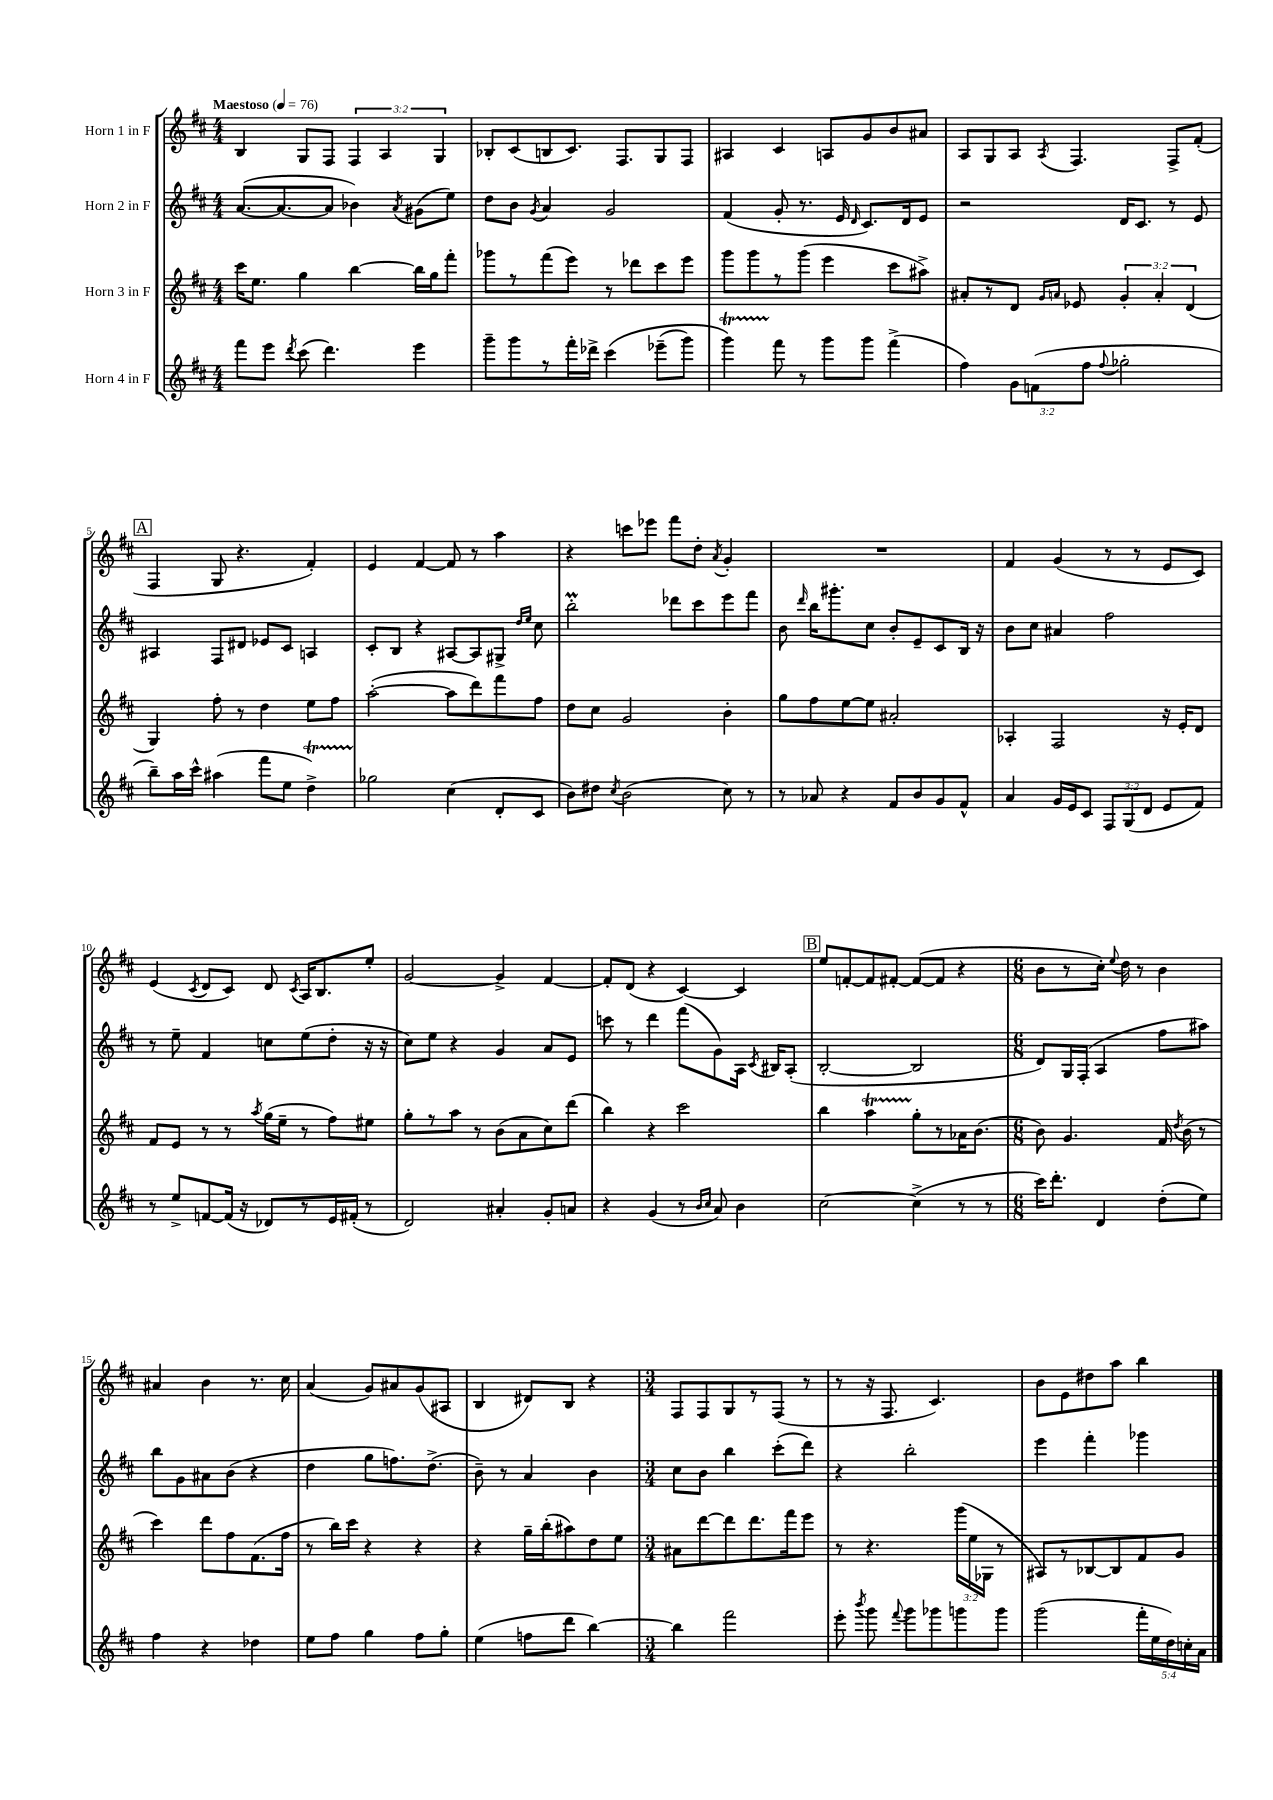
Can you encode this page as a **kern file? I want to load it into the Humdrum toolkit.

**kern	**kern	**kern	**kern
*staff4	*staff3	*staff2	*staff1
*clefG2	*clefG2	*clefG2	*clefG2
*k[f#c#]	*k[f#c#]	*k[f#c#]	*k[f#c#]
*M4/4	*M4/4	*M4/4	*M4/4
*MM76	*MM76	*MM76	*MM76
8fff#	16ccc#	([8.a	4B
.	8.ee	.	.
8eee	.	.	.
.	.	8.a_	.
8qddd	.	.	.
(8ccc#	4gg	.	8G
4.ddd)	.	8a]	8F#
.	[4bb	4b-)	6F#
.	.	.	6A
.	.	8qa	.
4eee	16bb]	(8g#	.
.	16gg	.	.
.	.	.	6G
.	8fff#'	8ee)	.
=	=	=	=
8ggg~	8ggg-	8dd	8B-'
8ggg	8r	8b	(8c#
.	.	8qg	.
8r	(8fff#	4a	8B
16fff#'	8eee)	.	8.c#)
16ddd-^	.	.	.
&(4ccc#	8r	2g	.
.	.	.	8.F#
.	8ddd-	.	.
(8eee-~	8ccc#	.	8G
8ggg)	8eee	.	8F#
=	=	=	=
4ggg&)	8ggg	(4f#	4A#
.	8ggg	.	.
8fff#	8r	8g'	4c#
8r	(8ggg	8.r	.
8ggg	4eee	.	8A
.	.	16e	.
.	.	16qqd	.
8ggg	.	8.c#)	8g
(4fff#^	8ccc#	.	8b
.	.	16d	.
.	8aa#^)	8e	8a#
=	=	=	=
4ff#)	8a#'	2r	8A
.	8r	.	8G
12g	8d	.	8A
(12f	.	.	.
.	16qqg	.	.
.	16qqa	.	8qA
.	8e-	.	4.F#
12ff#	.	.	.
8qqff#	.	.	.
2gg-'	6g'	16d	.
.	.	8.c#	.
.	6a'	.	.
.	.	8r	8F#^
.	(6d	.	.
.	.	8e	(8f#'
=	=	=	=
8bb~)	4G)	4A#	4F#
16aa	.	.	.
16ccc#^^	.	.	.
(4aa#	8ff#'	8F#	8G
.	8r	8d#	4.r
8fff#	4dd	8e-	.
8ee	.	8c#	.
4dd^)	8ee	4A	4f#')
.	8ff#	.	.
=	=	=	=
2gg-	([2aa'	8c#'	4e
.	.	8B	.
.	.	4r	[4f#
(4cc#	8aa]	[8A#	8f#]
.	8ddd)	8A#]	8r
8d'	8fff#	8G#^	4aa
.	.	16qqdd	.
.	.	16qqee	.
8c#	8ff#	8cc#	.
=	=	=	=
8b)	8dd	2bb'	4r
8dd#	8cc#	.	.
8qcc#	.	.	.
(2b	2g	.	8ccc
.	.	.	8eee-
.	.	8ddd-	8fff#
.	.	8ccc#	8dd'
.	.	.	8qa
8cc#)	4b'	8eee	4g'
8r	.	8fff#	.
=	=	=	=
8r	8gg	8b	1r
.	.	16qqddd	.
8a-	8ff#	16bb	.
.	.	8.ggg#'	.
4r	[8ee	.	.
.	8ee]	8cc#	.
8f#	2a#'	8b'	.
8b	.	8e~	.
8g	.	8c#	.
8f#^^	.	16B	.
.	.	16r	.
=	=	=	=
4a	4A-'	8b	4f#
.	.	8cc#	.
16g	2F#	4a#	(4g
16e	.	.	.
8c#	.	.	.
12F#	.	2ff#	8r
(12G	.	.	.
.	.	.	8r
12d	.	.	.
8e	16r	.	8e
.	16e'	.	.
8f#)	8d	.	8c#)
=	=	=	=
8r	8f#	8r	(4e
8ee^	8e	8ee~	.
.	.	.	8qc#
[8f	8r	4f#	8d
(16f]	8r	.	8c#)
16r	.	.	.
.	8qaa	.	.
8d-)	(16gg	8cc	8d
.	16ee~	.	.
.	.	.	8qc#
8r	8r	(8ee	16A
.	.	.	8.B
16e	8ff#)	8dd'	.
(16f#'	.	.	.
8r	8ee#	16r	8ee'
.	.	16r	.
=	=	=	=
2d)	8gg'	8cc#)	[2g
.	8r	8ee	.
.	8aa	4r	.
.	8r	.	.
4a#'	(8b	4g	4g^]
.	8a	.	.
8g'	8cc#)	8a	[4f#
8a	(8ddd	8e	.
=	=	=	=
4r	4bb)	8ccc	8f#']
.	.	8r	(8d
(4g	4r	4ddd	4r
8r	2ccc#	(8fff#	[4c#)
16qqb	.	.	.
16qqcc#	.	.	.
8a)	.	8g)	.
4b	.	16A	4c#]
.	.	8qc#	.
.	.	16B#	.
.	.	(8A'	.
=	=	=	=
[2cc#	4bb	[2B'	8ee
.	.	.	[8f'
.	4aa	.	8f]
.	.	.	[8f#'
(4cc#^]	8gg'	2B]	(8f#_
.	8r	.	8f#]
8r	16a-	.	4r
.	(8.b	.	.
8r	.	.	.
=	=	=	=
*M6/8	*M6/8	*M6/8	*M6/8
16ccc#)	8b)	8d)	8b
8.ddd'	.	.	.
.	4.g	16G	8r
.	.	(16F#'	.
4d	.	4A	16cc#')
.	.	.	8qqee
.	.	.	16dd
.	.	.	8r
(8dd'	16f#	8ff#	4b
.	8qdd	.	.
.	(16b	.	.
8ee)	8r	8aa#)	.
=	=	=	=
4ff#	4ccc#)	8bb	4a#
.	.	8g	.
4r	8ddd	8a#	4b
.	8ff#	(8b	.
4dd-	(8.f#	4r	8.r
.	16ff#	.	16cc#
=	=	=	=
8ee	8r	4dd	(4a
8ff#	16bb)	.	.
.	16ccc#	.	.
4gg	4r	8gg	8g)
.	.	8.ff)	8a#
8ff#	4r	.	(8g
.	.	(8.dd^	.
8gg'	.	.	8A#
=	=	=	=
(4ee	4r	8b~)	4B
.	.	8r	.
8ff	16gg~	4a	8d#)
.	(16bb'	.	.
8ddd	8aa#)	.	8B
[4bb)	8dd	4b	4r
.	8ee	.	.
=	=	=	=
*M3/4	*M3/4	*M3/4	*M3/4
4bb]	8a#	8cc#	8F#
.	[8ddd	8b	8F#
2fff#	8ddd]	4bb	8G
.	8.ddd	.	8r
.	.	(8ccc#'	(8F#
.	16fff#	.	.
.	8eee	8ddd)	8r
=	=	=	=
8eee'	8r	4r	8r
8qbbb	.	.	.
8ggg	4.r	.	16r
.	.	.	8.F#
8qqfff#	.	.	.
8ggg	.	2bb'	.
8ggg-	.	.	4.c#)
8ggg	(24ggg	.	.
.	24ee	.	.
.	24G-	.	.
8ggg	8r	.	.
=	=	=	=
(2ggg	8A#)	4eee	8b
.	8r	.	8e
.	[8B-	4fff#'	8dd#
.	8B-]	.	8aa
20fff#'	8f#	4ggg-	4bb
20ee	.	.	.
20dd)	.	.	.
.	8g	.	.
20cc'	.	.	.
20a	.	.	.
==	==	==	==
*-	*-	*-	*-
